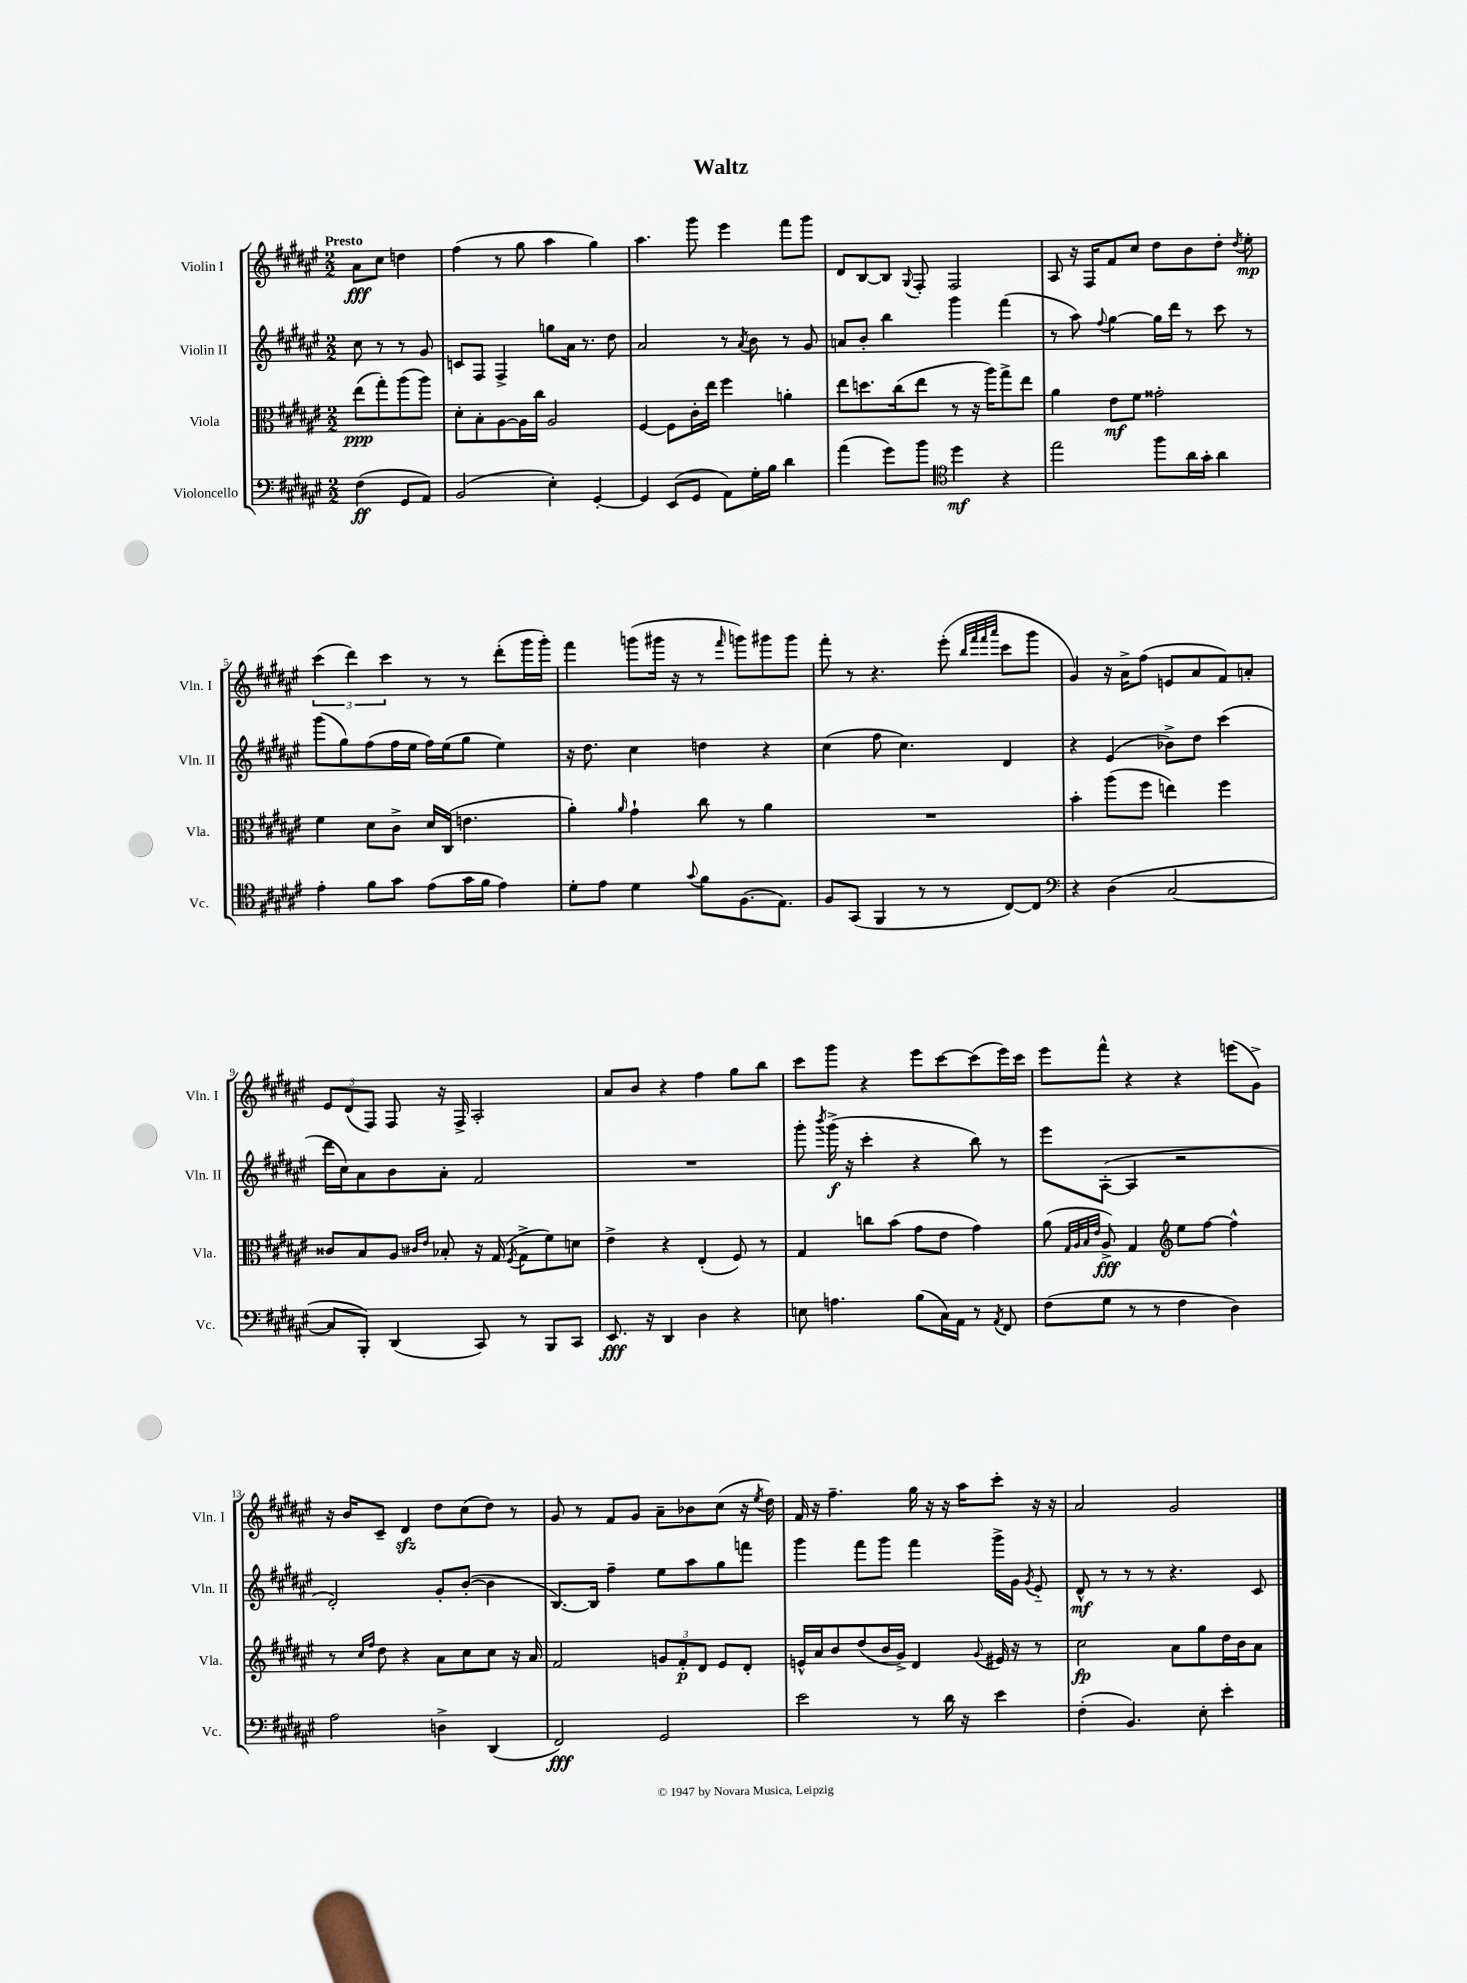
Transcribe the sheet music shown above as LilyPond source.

\header { title = "Waltz" }
<<
\new StaffGroup <<
\new Staff = "s0" \with { instrumentName = "Violin I" shortInstrumentName = "Vln. I" } {
    \clef treble \key fis \major \numericTimeSignature \time 2/2 \partial 2 \tempo "Presto"
    \autoBeamOff ais'8[\fff cis''8] d''4 |
    fis''4( r8 gis''8 ais''4 gis''4) |
    ais''4. gis'''8 eis'''4 fis'''8[ gis'''8] |
    dis'8[ b8~ b8] \appoggiatura { gis8 } fis8-. fis2 |
    ais8 r16 fis16[ fis'8 cis''8] dis''8[ b'8 dis''8]-. \acciaccatura { dis''8 } eis''8-.\mp |
    \tuplet 3/2 { cis'''4( dis'''4) cis'''4 } r8 r8 dis'''8[-.( gis'''16 gis'''16]-.) |
    fis'''4 g'''8[( gis'''16] r16 r8 \grace { fis'''16 } g'''8[) gis'''8 gis'''8] |
    fis'''8-. r8 r4. eis'''8-.( \grace { b''32[ fis'''32 fis'''32 ais'''32] } cis'''8[ gis'''8] |
    gis'4) r16 ais'16[-> fis''8]( e'8[ ais'8 fis'8) a'8]-. |
    \tuplet 3/2 { eis'8[ dis'8( fis8]) } fis8 r16 fis16-> ais2-. |
    ais'8[ b'8] r4 fis''4 gis''8[ b''8] |
    cis'''8[ gis'''8] r4 eis'''8[ cis'''8~ cis'''8( eis'''16) cis'''16] |
    eis'''8[ fis'''8]-^ r4 r4 e'''8[( gis'8]->) |
    r16 b'16[ cis'8]-- dis'4\sfz dis''8[ cis''8( dis''8]) r8 |
    gis'8 r8 fis'8[ gis'8] ais'8[-- bes'8 cis''8]( r16 \acciaccatura { eis''8 } dis''16) |
    fis'16 r16 fis''4.-- gis''16 r16 r16 ais''16[ cis'''8]-. r16 r16 |
    ais'2 gis'2 \bar "|." |
}
\new Staff = "s1" \with { instrumentName = "Violin II" shortInstrumentName = "Vln. II" } {
    \clef treble \key fis \major \numericTimeSignature \time 2/2 \partial 2
    \autoBeamOff cis''8 r8 r8 gis'8 |
    c'8[ fis8] fis4-> g''8[ ais'16] r8. dis''8 |
    ais'2 r8 \acciaccatura { ais'8 } b'8 r8 gis'8 |
    a'8[ b'8]-. b''4 gis'''4 fis'''4( |
    r8 ais''8) \appoggiatura { fis''8 } gis''4~ gis''16[ dis'''16] r8 cis'''8 r8 |
    gis'''8[( gis''8) fis''8( fis''16 eis''16] fis''16[) eis''16( gis''8] eis''4) |
    r16 dis''8. cis''4 d''4 r4 |
    cis''4( fis''8 cis''4.) dis'4 |
    r4 eis'4( bes'8[->) dis''8] cis'''4( |
    dis'''16[ cis''16) ais'8 b'8 ais'8]-. fis'2 |
    R1 |
    gis'''8-. \acciaccatura { b'''8 } gis'''16->\f( r16 cis'''4-. r4 b''8) r8 |
    eis'''8[ ais8]~-.( ais4 r2 |
    dis'2-.) gis'8[-. b'8]~-.( b'4 |
    b8.[~) b16] fis''4-- eis''8[ ais''8 gis''8 f'''8] |
    gis'''4 fis'''8[ gis'''8] fis'''4 gis'''16[-> gis'16] \acciaccatura { gis'8 } eis'8-_ |
    dis'8-^\mf r8 r8 r8 r4. cis'8 \bar "|." |
}
\new Staff = "s2" \with { instrumentName = "Viola" shortInstrumentName = "Vla." } {
    \clef alto \key fis \major \numericTimeSignature \time 2/2 \partial 2
    \autoBeamOff eis''8[\ppp( gis''8-.) ais''8( ais''8]) |
    dis'8[-. b8-. ais8~ ais16 cis''16] ais2 |
    fis4~ fis8[ cis'16-. eis''16] fis''4 a'4-. |
    eis''8[ d''8. cis''16( eis''8] r8 r16 ais''16[) gis''8-> eis''8] |
    ais'4 eis'8[\mf fis'8] gisis'2-. |
    fis'4 dis'8[ cis'8]-> dis'16[ cis16]( e'4. |
    ais'4-.) \grace { ais'16 } gis'4-! cis''8 r8 ais'4 |
    R1 |
    b'4-. ais''8[( fis''8] e''4) fis''4 |
    cisis'8[ b8 ais8] \grace { cis'16[ eis'16] } bes8-. r16 gis16( \acciaccatura { fis8 } gis8[-> fis'8) d'8] |
    eis'4-> r4 eis4-.( fis8) r8 |
    gis4 c''8[ b'8]( gis'8[ eis'8] gis'4) |
    ais'8( \grace { gis32[ ais32 b32 eis'32] } ais8->\fff) gis4 \clef treble eis''8[ fis''8]~ fis''4-^ |
    r8 \grace { cis''16[ fis''16] } dis''8 r4 ais'8[ cis''8 cis''8] r16 ais'16 |
    fis'2 \tuplet 3/2 { g'8[ fis'8-.\p dis'8] } eis'8[ dis'8]-. |
    e'16[-^ ais'16 b'8 dis''8( b'16 gis'16]->) dis'4 \appoggiatura { gis'8 } eis'16 r16 r8 |
    cis''2\fp ais'8[ gis''8 dis''16 b'16 ais'8] \bar "|." |
}
\new Staff = "s3" \with { instrumentName = "Violoncello" shortInstrumentName = "Vc." } {
    \clef bass \key fis \major \numericTimeSignature \time 2/2 \partial 2
    \autoBeamOff fis4\ff( gis,8[ ais,8]) |
    b,2( eis4-.) gis,4~-. |
    gis,4 eis,8[( gis,8] ais,8[) gis16-. b16] dis'4 |
    ais'4( gis'8[) b'8] \clef tenor dis''4\mf r4 |
    eis''2 fis''8[ ais'16 gis'16]-. ais'4 |
    eis'4-. fis'8[ gis'8] eis'8[( gis'16 fis'16] eis'4) |
    dis'8[-. eis'8] dis'4 \appoggiatura { gis'8 } fis'8[ fis8.( eis8.]) |
    fis8[ gis,8]( fis,4 r8 r8 cis8[~) cis8] |
    \clef bass r4 dis4( cis2~ |
    cis8[ b,,8]-.) dis,4( cis,8) r8 b,,8[ cis,8] |
    eis,8.\fff r16 dis,4 dis4 r4 |
    e8 a4. b8[( cis16) ais,16] r8 \acciaccatura { ais,8 } fis,8 |
    fis8[( gis8] r8 r8 fis4 dis4) |
    ais2 d4-> dis,4( |
    fis,2\fff) gis,2 |
    eis'2 r8 dis'16 r16 eis'4 |
    fis4-.( b,4.) eis8-. eis'4-. \bar "|." |
}
>>
>>
